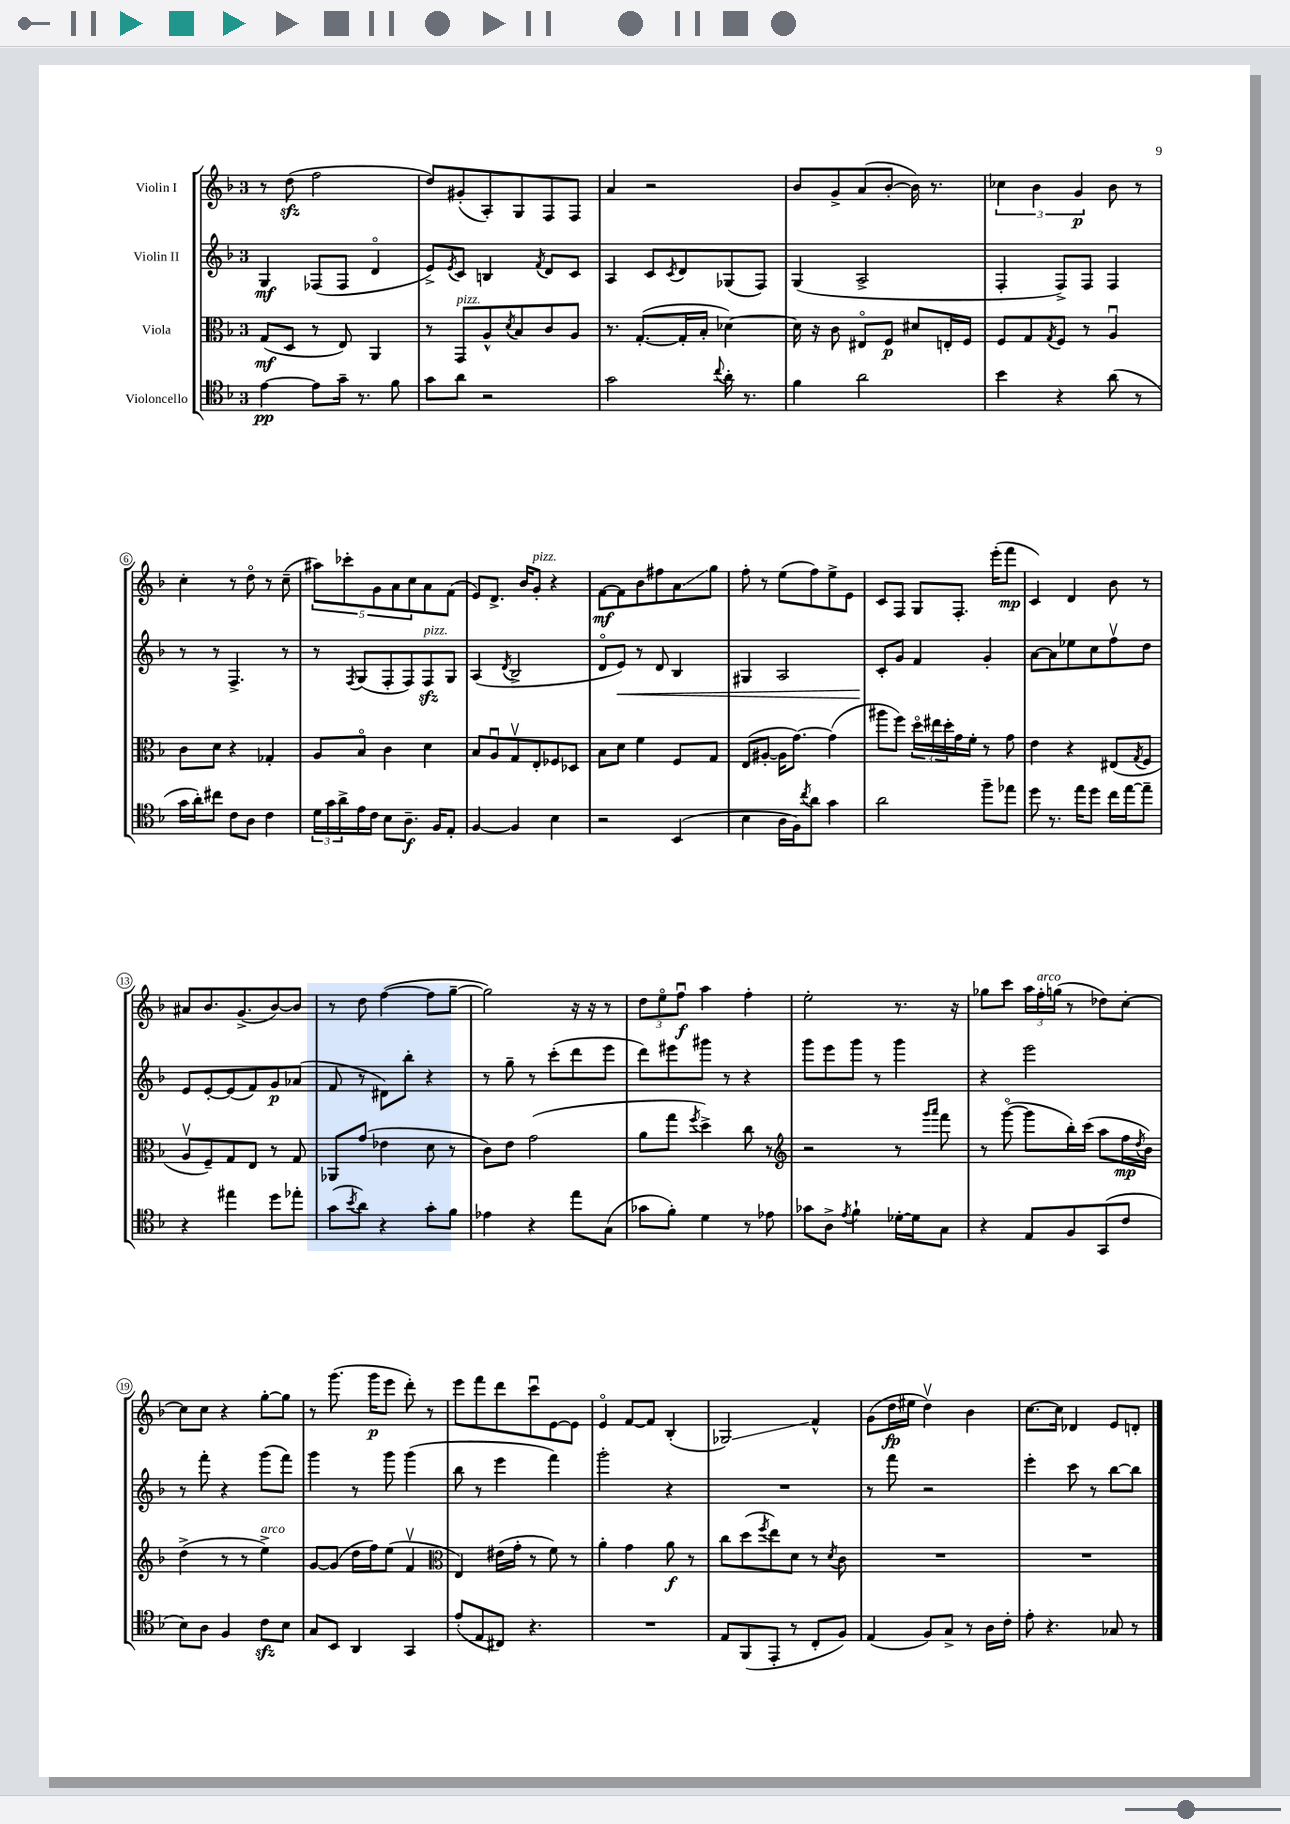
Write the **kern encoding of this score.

**kern	**kern	**kern	**kern
*staff4	*staff3	*staff2	*staff1
*clefC4	*clefC3	*clefG2	*clefG2
*k[b-]	*k[b-]	*k[b-]	*k[b-]
*M3/4	*M3/4	*M3/4	*M3/4
[4e\	(8G/L	4G/	8r
.	8D/J	.	(8dd\
8e\]L	8r	(8F-/L	2ff\
16g~\Jk	8E/)	8F-/J	.
8.r	.	.	.
.	4AA/	4do/	.
8f\	.	.	.
=	=	=	=
8g\L	8r	8e^/L)	8dd/L)
.	.	8qe/	.
8a\J	8GG/L	8c/J	(8g#'/
2r	8A^^/	4B/	8A'/)
.	8qd/	.	.
.	8B-/	.	8G/
.	.	8qf/	.
.	8c/	8d/L	8F/
.	8A/J	8c/J	8F/J
=	=	=	=
2g\	8.r	4A/	4a/
.	([8.G'/L	.	.
.	.	8c/L	2r
.	.	8qc/	.
.	16G'/]L	8d/	.
.	16B-'/JJ	.	.
8qqcc/	.	.	.
16a'\	[4d-\)	(8G-/	.
8.r	.	.	.
.	.	8F/J)	.
=	=	=	=
4f\	16d-\]	(4G/	8b-/L
.	16r	.	.
.	8c\	.	8g^/
2a\	8E#o/L	2A^/	(8a/
.	8F/J	.	[8b-'/J
.	8d#/L	.	16b-\])
.	.	.	8.r
.	16E'/L	.	.
.	16F/JJ	.	.
=	=	=	=
4b-\	8F/L	4F'/	6cc-\
.	8G/	.	.
.	.	.	6b-\
.	8qG/	.	.
4r	8F/J	8F^/L)	.
.	.	.	6g/
.	8r	8F/J	.
(8a\	4Au/	4F/	8b-\
8r	.	.	8r
=	=	=	=
16g\LL	8c\L	8r	4cc'\
16a'\J)	.	.	.
8cc#\J	8d\J	8r	.
8c\L	4r	4.F^/	8r
8A\J	.	.	8ddo\
4c\	4G-'/	.	8r
.	.	8r	(8cc~\
=	=	=	=
24d\LL	8A/L	8r	10aa#\L)
24g\	.	.	.
24a^\	.	.	.
.	.	.	10ccc-'\
.	.	8qF/	.
16e\	8B-o/J	(8G/L	.
16c\JJ	.	.	.
.	.	.	10g\
8B-\L	4c\	8F'/	.
.	.	.	10a\
8.A~\J	.	8F/)	.
.	.	.	10cc\
.	4d\	8F/	8a\
16F/LK	.	.	.
8E'/J	.	8G/J	(8f\J
=	=	=	=
[4F/	8B-/L	(4A/	8e/L)
.	8Au/	.	8.d^/J
.	.	8qd/	.
4F/]	8Gv/	2B-^/	.
.	.	.	16b-/LK
.	8E'/	.	8g'/J
4B-\	8F-/	.	4r
.	8D-/J	.	.
=	=	=	=
2r	8B-\L	8do/L	[8f\L
.	8d\J	8e/J)	8f\]
.	4f\	8r	8b-\
.	.	8d/	8ff#\
(4BB-/	8F/L	4B-/	8a\
.	8G/J	.	8gg\J
=	=	=	=
4B-\	(8E/L	4G#/	8ff'\
.	[8A#'/J	.	8r
16A\LL	16A#\]LK	2A/	(8ee\L
16F\J)	[8.g\J)	.	.
8qcc/	.	.	.
8a\J	.	.	8ff\)
4g\	(4g\]	.	8ee^\
.	.	.	8e\J
=	=	=	=
2a\	8aa#\L	8c'/L	8c/L
.	8ff\J)	8g/J	8F/J
.	24ddo\LL	4f/	8G/L
.	24ee#\	.	.
.	24dd'\	.	.
.	16g\	.	8.F'/J
.	16f'\JJ	.	.
8ff~\L	8r	4g'/	.
.	.	.	(16eee'\LK
8ee-\J	8g\	.	8fff\J
=	=	=	=
8dd\	4e\	[8a\L	4c/)
8.r	.	8a\]	.
.	4r	8ee-\	4d/
16ee\LK	.	.	.
8dd\J	.	8cc\	.
16cc\LL	(8E#/L	8ffv\	8b-\
[16ee\J	.	.	.
.	8qG/	.	.
8ee~\]J	8F/J	8dd\J	8r
=	=	=	=
4r	8Av/L	8e/L	8a#/L
.	8F~/)	[8e'/	8.b-/
4ee#\	8G/	(8e/]	.
.	.	.	(8.g^/
.	8E/J	8f/)	.
8dd\L	8r	8g/	[8b-/)
8ee-'\J	8G/	(8a-/J	8b-/]J
=	=	=	=
(8g\L	8AA-/L	8f/	8r
8qb-/	.	.	.
8a\J)	(8g/J	8r	8dd\
4r	4e-\	8d#\L)	([4ff\
.	.	8bb-'\J	.
8g'\L	8d\	4r	8ff\]L
8f\J	8r	.	[8gg~\J
=	=	=	=
4e-\	8c\L)	8r	2gg\])
.	8e\J	8gg~\	.
4r	(2g\	8r	.
.	.	(8ccc'\L	.
8ee\L	.	8ddd\	16r
.	.	.	16r
(8G\J	.	8eee\J	8r
=	=	=	=
8g-\L	8a\L	8ddd\L)	12dd\L
.	.	.	12eeo\
8f'\J)	8gg\J	8eee#\	.
.	.	.	12ffu\J
.	8qff/	.	.
4d\	4dd^\)	8ggg#\J	4aa\
.	.	8r	.
8r	8cc\	4r	4ff'\
8e-\	8r	.	.
=	=	=	=
*	*clefG2	*	*
8g-\L	2r	8ggg\L	2ee'\
8A^\J	.	8eee\	.
8qe/	.	.	.
4f`\	.	8ggg\J	.
.	.	8r	.
[16d-'\LL	8r	4ggg\	8.r
16d-\]J	.	.	.
.	16qqggg/LL	.	.
.	16qqaaa/JJ	.	.
8G\J	8fff\	.	.
.	.	.	16r
=	=	=	=
4r	8r	4r	8gg-\L
.	([8gggo\	.	8ccc\J
8E/L	8ggg\]L	2eee\	24aa\LL
.	.	.	24ff'\
.	.	.	(24gg\JJ
8F/	16bb-'\L)	.	8r
.	(16ccc\JJ	.	.
(8GG/	8aa\L	.	8dd-\L)
8c/J	16ff\L	.	[8cc'\J
.	8qdd/	.	.
.	16b-\JJ)	.	.
=	=	=	=
8B-\L)	(4dd^\	8r	8cc\]L
8A\J	.	8fff'\	8cc\J
4F/	8r	4r	4r
.	8r	.	.
8c\L	4ee^\)	(8ggg\L	[8gg'\L
8B-\J	.	8fff\J)	8gg\]J
=	=	=	=
8G/L	[8g/L	4ggg\	8r
8BB-/J	(8g/]J	.	(8.ggg\
4AA/	16dd\LL	8r	.
.	16ff\J)	.	16ggg\LK
.	(8ee\J	8ggg\	8eee\J
4GG/	4fv/	(4ggg\	8ddd'\)
.	.	.	8r
=	=	=	=
*	*clefC3	*	*
(8e'/L	4E/)	8bb-\	8eee\L
8E/	.	8r	8fff\
8C#/J)	(16e#\LL	4eee\	8ddd\
.	16g'\JJ	.	.
4.r	8r	.	8cccu\
.	8f\)	4fff\)	[8e\
.	8r	.	8e\]J
=	=	=	=
2.r	4a'\	2ggg'\	4eo/
.	4g\	.	[8f/L
.	.	.	8f/]J
.	8a\	4r	(4B-'/
.	8r	.	.
=	=	=	=
8E/L	8cc\L	2.r	2G-/)
(8FF/	(8dd\	.	.
.	8qff/	.	.
8EE'/J	8ee\)	.	.
8r	8d\J	.	.
8C'/L	8r	.	4f^^/
.	8qd/	.	.
8F/J)	8c\	.	.
=	=	=	=
(4E/	2.r	8r	(8g\L
.	.	8fff\	16dd\L
.	.	.	16ee#\JJ
8F/L)	.	2r	4ddv\)
8G^/J	.	.	.
8r	.	.	4b-\
16A\LL	.	.	.
16c'\JJ	.	.	.
=	=	=	=
8e'\	2.r	4eee'\	[8.cc\L
4.r	.	.	.
.	.	.	16cc\]Jk
.	.	8ccc\	4d-/
.	.	8r	.
8G-/	.	[8bb-\L	8e/L
8r	.	8bb-\]J	8d'/J
==	==	==	==
*-	*-	*-	*-
